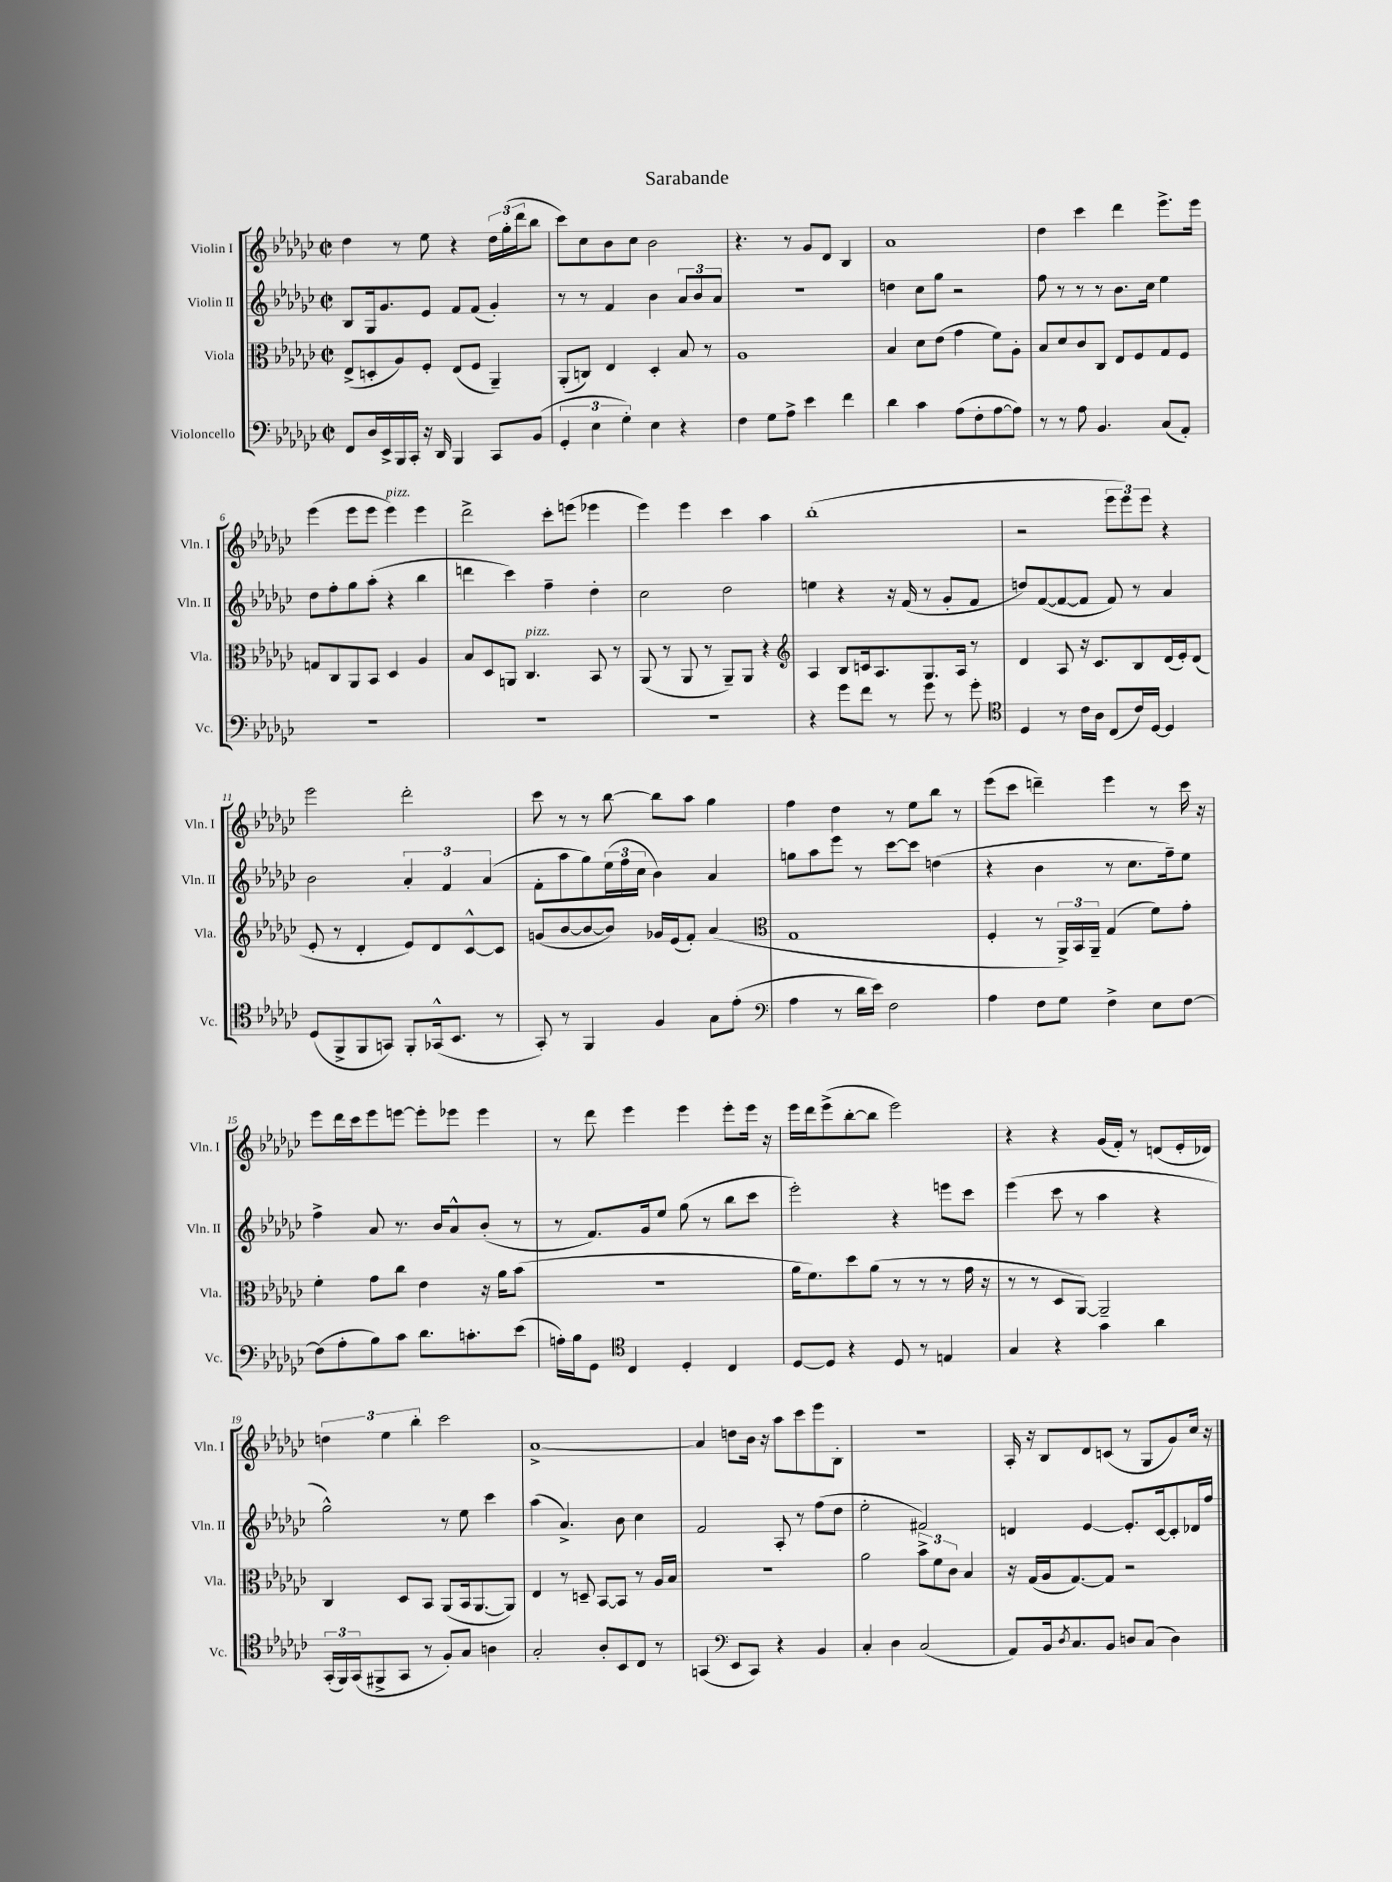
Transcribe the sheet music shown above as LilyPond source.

\header { title = "Sarabande" }
<<
\new StaffGroup <<
\new Staff = "s0" \with { instrumentName = "Violin I" shortInstrumentName = "Vln. I" } {
    \clef treble \key ges \major \defaultTimeSignature \time 2/2
    des''4 r8 ees''8 r4 \tuplet 3/2 { des''16 ges''16-.( des'''16 } bes''8 |
    ces'''8) ces''8 bes'8 ces''8 bes'2 |
    r4. r8 ges'8 des'8 bes4 |
    aes'1 |
    des''4 ces'''4 des'''4 ees'''8.-> ees'''16 |
    ees'''4( ees'''8 ees'''8 ees'''4^\markup { \italic "pizz." }) ees'''4 |
    des'''2-> ces'''8-. e'''8( ees'''4 |
    ees'''4) ees'''4 ces'''4 aes''4 |
    bes''1-.( |
    r2 \tuplet 3/2 { ees'''8 ees'''8) ees'''8 } r4 |
    ees'''2 des'''2-. |
    ces'''8 r8 r8 bes''8~ bes''8 aes''8 ges''4 |
    f''4 des''4 r8 ees''8 bes''8 r8 |
    ees'''8( ces'''8 d'''4--) ees'''4 r8 ces'''16 r16 |
    ees'''8 des'''16 ces'''16 ees'''8 e'''8~ e'''8-. ees'''8 ees'''4 |
    r8 des'''8 ees'''4 ees'''4 ees'''8-. ees'''16 r16 |
    ees'''16 des'''16 ees'''8->( bes''8~-. bes''8 ees'''2) |
    r4 r4 ges'16( f'16-.) r8 d'8( ees'16-. des'16) |
    \tuplet 3/2 { d''4 ees''4 bes''4-. } ces'''2 |
    aes'1~-> |
    aes'4 d''8 bes'16 r16 aes''8 ces'''8 ees'''8 bes8-. |
    r1 |
    aes16-. r16 bes8 des'8 c'8( r8 ges8 ges'8) ces''16 r16 \bar "|." |
}
\new Staff = "s1" \with { instrumentName = "Violin II" shortInstrumentName = "Vln. II" } {
    \clef treble \key ges \major \defaultTimeSignature \time 2/2
    bes8 ges16 ges'8. ees'8 f'8 f'8( ges'4-.) |
    r8 r8 f'4 bes'4 \tuplet 3/2 { aes'8 bes'8 aes'8 } |
    R1 |
    d''4 ces''8 ges''8 r2 |
    f''8 r8 r8 r8 bes'8. ces''16 ees''4 |
    des''8 f''8-. ges''8 aes''8-.( r4 bes''4 |
    d'''4 ces'''4) f''4-- des''4-. |
    ces''2 des''2 |
    e''4 r4 r16 f'16( r8 ges'8-. f'8 |
    d''8) f'8~( f'8~ f'8 f'8) r8 aes'4 |
    bes'2 \tuplet 3/2 { aes'4-. f'4 aes'4( } |
    f'8-. aes''8 ges''8) \tuplet 3/2 { ees''16( f''16 ces''16 } bes'4) aes'4 |
    g''8 aes''8 ees'''8 r8 ces'''8~ ces'''8 d''4( |
    r4 bes'4 r8 ces''8. f''16--) ees''8 |
    f''4-> aes'8 r8. bes'16 aes'8-^ bes'8-.( r8 |
    r8 f'8.) ges'16 ees''8 ges''8( r8 bes''8 ces'''8 |
    ees'''2-.) r4 e'''8 ces'''8 |
    ees'''4( ces'''8 r8 aes''4 r4 |
    ges''2-^) r8 ees''8 ces'''4 |
    aes''4( aes'4.->) bes'8 ces''4 |
    f'2 aes8-. r8 f''8( des''8 |
    ees''2-. fis'2) |
    d'4 ees'4~ ees'8.-. ces'16~ ces'8-. des'16 f''16 \bar "|." |
}
\new Staff = "s2" \with { instrumentName = "Viola" shortInstrumentName = "Vla." } {
    \clef alto \key ges \major \defaultTimeSignature \time 2/2
    ees8->( d8-. aes8) f8-. ees8( f8 aes,4--) |
    aes,8-.( c8) ees4 des4-. bes8 r8 |
    aes1 |
    bes4 des'8 ees'8( ges'4 f'8) aes8-. |
    bes8 des'8 ces'8 ces8 ees8 f8 ges8 f8 |
    g8 ces8 aes,8 bes,8 des4 aes4 |
    bes8 des8 a,8 ces4.^\markup { \italic "pizz." } bes,8 r8 |
    aes,8( r8 aes,8 r8 aes,8--) aes,8 r4 |
    \clef treble aes4 bes8 c'16 aes8. ges8. aes16 r8 |
    des'4 aes8 r16 ces'8. bes8 des'16( ees'16-.) des'8( |
    ees'8-. r8 des'4-. ees'8) des'8 ces'8~-^ ces'8 |
    g'8( bes'8~ bes'8~ bes'8) ges'16 ees'16( f'8-.) aes'4( |
    \clef alto ges1 |
    f4-. r8 \tuplet 3/2 { aes,16->) bes,16 aes,16-- } ges4( f'8) ges'8-. |
    f'4-. ges'8 ces''8 ees'4 r16 aes'16 bes'8( |
    R1 |
    aes'16 f'8.) des''8 aes'8( r8 r8 r8 ges'16 r16 |
    r8 r8 des8 aes,8~) aes,2-- |
    ces4 des8 bes,8 aes,8( bes,16 aes,8.~ aes,8) |
    ees4 r8 d8-- bes,8~ bes,8 r8 aes16 bes16 |
    R1 |
    aes'2 \tuplet 3/2 { bes'8-> f'8 ces'8 } bes4 |
    r16 ges16( aes16 ges8.~) ges8 r2 \bar "|." |
}
\new Staff = "s3" \with { instrumentName = "Violoncello" shortInstrumentName = "Vc." } {
    \clef bass \key ges \major \defaultTimeSignature \time 2/2
    f,8 des16 ees,16-> bes,,16 ces,16-. r16 des,16 bes,,4 ces,8 bes,8( |
    \tuplet 3/2 { ges,4-. ees4 ges4-.) } ees4 r4 |
    f4 ges8 aes8-> ees'4 f'4 |
    des'4 ces'4 aes8( f8-. aes8~ aes8) |
    r8 r8 aes8 bes,4. ces8( aes,8-.) |
    R1 |
    R1 |
    R1 |
    r4 ges'8 f'8 r8 ges'8 r8 ges'8-. |
    \clef tenor des4 r8 ces'16 aes16 ces8( ces'16) des16~ des4 |
    des8( f,8-> f,8 g,8) f,8-. ges,16-^( bes,8. r8 |
    ges,8-.) r8 f,4 f4 ges8 ees'8-.( |
    \clef bass aes4 r8 des'16 ees'16) f2 |
    aes4 f8 ges8 f4-> ees8 f8~ |
    f8( aes8-. bes8) ces'8 des'8. c'8.-. ees'8( |
    a16-.) bes16 ges,8 \clef tenor ces4 des4-. ces4 |
    des8~ des8 r4 des8 r8 e4 |
    ges4 r4 ges'4 aes'4 |
    \tuplet 3/2 { ges,16-.( f,16) ges,16( } fis,8-> ges,8 r8 f8-.) ges8 a4 |
    ges2-. aes8-. bes,8 ces8 r8 |
    g,4( \clef bass ees,8 ces,8) r4 bes,4 |
    ces4-. des4 ces2( |
    aes,8) bes,16 \acciaccatura { des8 } ces8. bes,8 d8 ces8( d4) \bar "|." |
}
>>
>>
